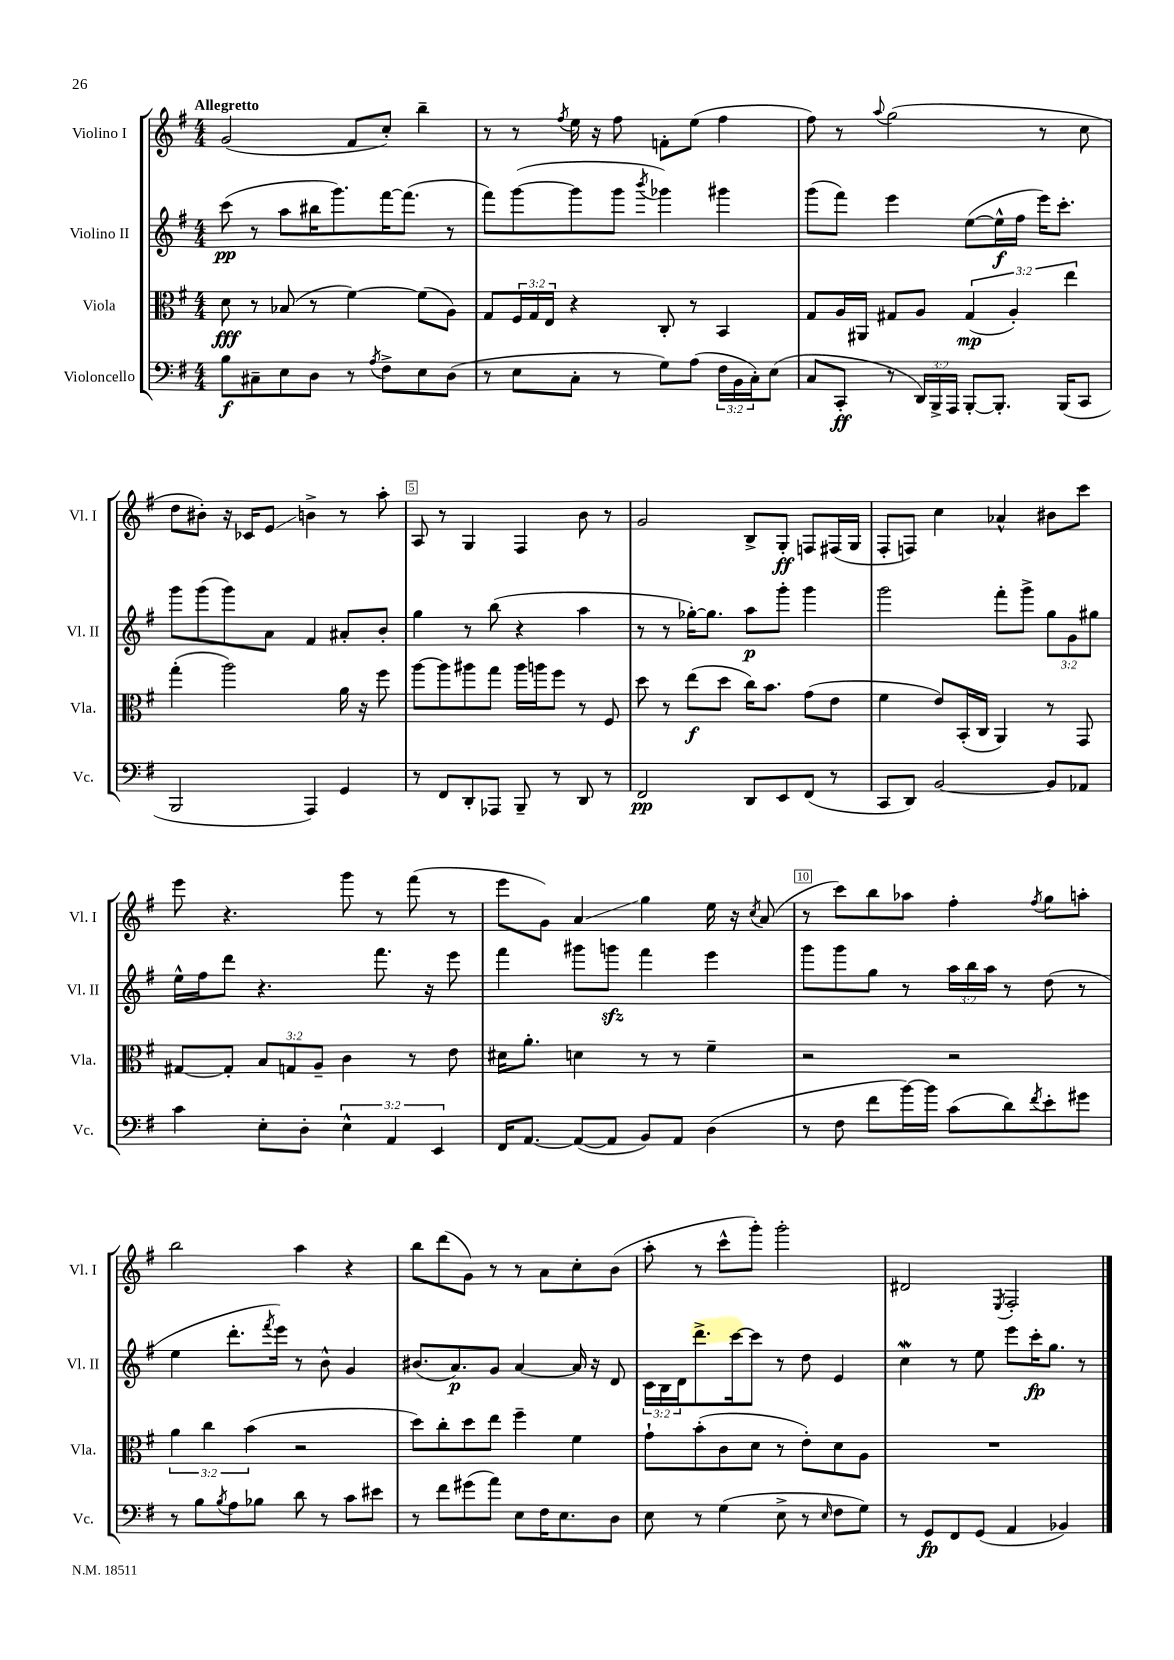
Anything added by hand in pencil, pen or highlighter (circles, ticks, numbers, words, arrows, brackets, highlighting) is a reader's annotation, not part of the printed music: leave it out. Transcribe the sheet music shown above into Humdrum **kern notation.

**kern	**kern	**kern	**kern
*staff4	*staff3	*staff2	*staff1
*clefF4	*clefC3	*clefG2	*clefG2
*k[f#]	*k[f#]	*k[f#]	*k[f#]
*M4/4	*M4/4	*M4/4	*M4/4
8B	8d	(8ccc	(2g
8C#~	8r	8r	.
8E	(8B-	8aa	.
8D	8r	16bb#	.
.	.	8.ggg)	.
8r	[4f#)	.	8f#
8qA	.	.	.
8F#^	.	[16fff#	8cc')
.	.	(8.fff#]	.
8E	(8f#]	.	4bb~
(8D	8A)	8r	.
=	=	=	=
8r	8G	8fff#)	8r
8E	24F#	([8ggg	8r
.	24G	.	.
.	24E	.	.
.	.	.	8qff#
8C'	4r	8ggg]	16ee
.	.	.	16r
8r	.	8ggg	8ff#
.	.	8qbbb	.
8G)	8C'	4ggg-)	8f'
(8A	8r	.	(8ee
24F#	4BB	4ggg#	4ff#
24BB	.	.	.
24C')	.	.	.
(8E	.	.	.
=	=	=	=
8C	8G	(8ggg	8ff#)
8CC'	16A	8fff#)	8r
.	16AA#	.	.
.	.	.	8qqaa
8r	8G#	4eee	(2gg
24DD)	8A	.	.
24BBB^	.	.	.
24AAA	.	.	.
[8BBB'	(6G#	([8ee	.
8.BBB']	.	16ee^^]	.
.	6A')	.	.
.	.	16ff#	.
.	.	16eee)	8r
(16BBB	.	8.ccc'	.
.	6ee	.	.
8CC	.	.	8cc
=	=	=	=
2BBB	(4gg'	8ggg	8dd
.	.	(8ggg	8b#')
.	2aa)	8ggg)	16r
.	.	.	16c-
.	.	8a	8e
4AAA)	.	4f#	4b^
4GG	16a	8a#'	8r
.	16r	.	.
.	8ff#	8b'	8aa'
=	=	=	=
8r	[8aa	4gg	8A
8FF#	8aa]	.	8r
8DD'	8aa#	8r	4G
8AAA-	8gg	(8bb	.
8BBB~	16aa#	4r	4F#
.	16aa	.	.
8r	8ff#	.	.
8DD	8r	4aa	8b
8r	8F#	.	8r
=	=	=	=
2FF#	8dd	8r	2g
.	8r	8r	.
.	(8ee	[16gg-')	.
.	.	8.gg-]	.
.	8dd	.	.
8DD	16cc)	8aa	8B^
.	8.b	.	.
8EE	.	8ggg'	8G'
(8FF#	(8g	4ggg	8F
8r	8e	.	(16F#
.	.	.	16G
=	=	=	=
8CC	4f#	2ggg	8F#'
8DD)	.	.	8F)
[2BB	8e)	.	4cc
.	(16BB'	.	.
.	16C	.	.
.	4AA)	8fff#'	4a-^^
.	.	8ggg^	.
8BB]	8r	12gg	8b#
.	.	12g	.
8AA-	8GG	.	8ccc
.	.	12gg#	.
=	=	=	=
4c	[8G#	16ee^^	8eee
.	.	16ff#	.
.	8G#']	8ddd	4.r
8E'	12B	4.r	.
.	12G	.	.
8D'	.	.	.
.	12A~	.	.
6E^^	4c	.	8ggg
.	.	8.fff#	8r
6AA	.	.	.
.	8r	.	(8fff#
.	.	16r	.
6EE	.	.	.
.	8e	8eee	8r
=	=	=	=
16FF#	16d#	4fff#	8eee
[8.AA	8.a'	.	.
.	.	.	8g)
(8AA_	4d	8ggg#	4a
8AA]	.	8ggg	.
8BB)	8r	4fff#	4gg
8AA	8r	.	.
(4D	4f#~	4eee	16ee
.	.	.	16r
.	.	.	8qcc
.	.	.	(8a
=	=	=	=
8r	2r	8ggg	8r
8F#	.	8ggg	8ccc)
8f#	.	8gg	8bb
[16b)	.	8r	8aa-
16b]	.	.	.
(8c	2r	24aa	4ff#'
.	.	24bb	.
.	.	24aa	.
8d)	.	8r	.
8qf#	.	.	8qff#
8e'	.	(8dd	8gg
8g#	.	8r	8aa'
=	=	=	=
8r	6a	4ee	2bb
8B	.	.	.
.	6cc	.	.
8qB	.	.	.
8A	.	8.ddd'	.
.	(6b	.	.
8B-	.	.	.
.	.	8qfff#	.
.	.	16eee)	.
8d	2r	8r	4aa
8r	.	8b^^	.
8c	.	4g	4r
8e#	.	.	.
=	=	=	=
8r	8dd)	(8.b#	8bb
8f#	8cc'	.	(8ddd
.	.	8.a)	.
(8g#	8dd	.	8g)
8a)	8ee	8g	8r
8E	4ff#~	[4a	8r
16F#	.	.	8a
8.E	.	.	.
.	4f#	16a]	8cc'
.	.	16r	.
8D	.	8d	(8b
=	=	=	=
8E	8g`	24c	8aa'
.	.	24B	.
.	.	24d	.
8r	(8b'	8.ddd^	8r
(4G	8c	.	8ccc^^
.	.	[16ccc	.
.	8d	8ccc]	8ggg')
8E^	8r	8r	2ggg'
8r	8e')	8dd	.
16qqE	.	.	.
8F#	8d	4e	.
8G)	8A	.	.
=	=	=	=
8r	1r	4cc	2d#
8GG	.	.	.
8FF#	.	8r	.
(8GG	.	8ee	.
.	.	.	8qE
4AA	.	8eee	2F#'
.	.	16ccc'	.
.	.	8.gg	.
4BB-)	.	.	.
.	.	8r	.
==	==	==	==
*-	*-	*-	*-
